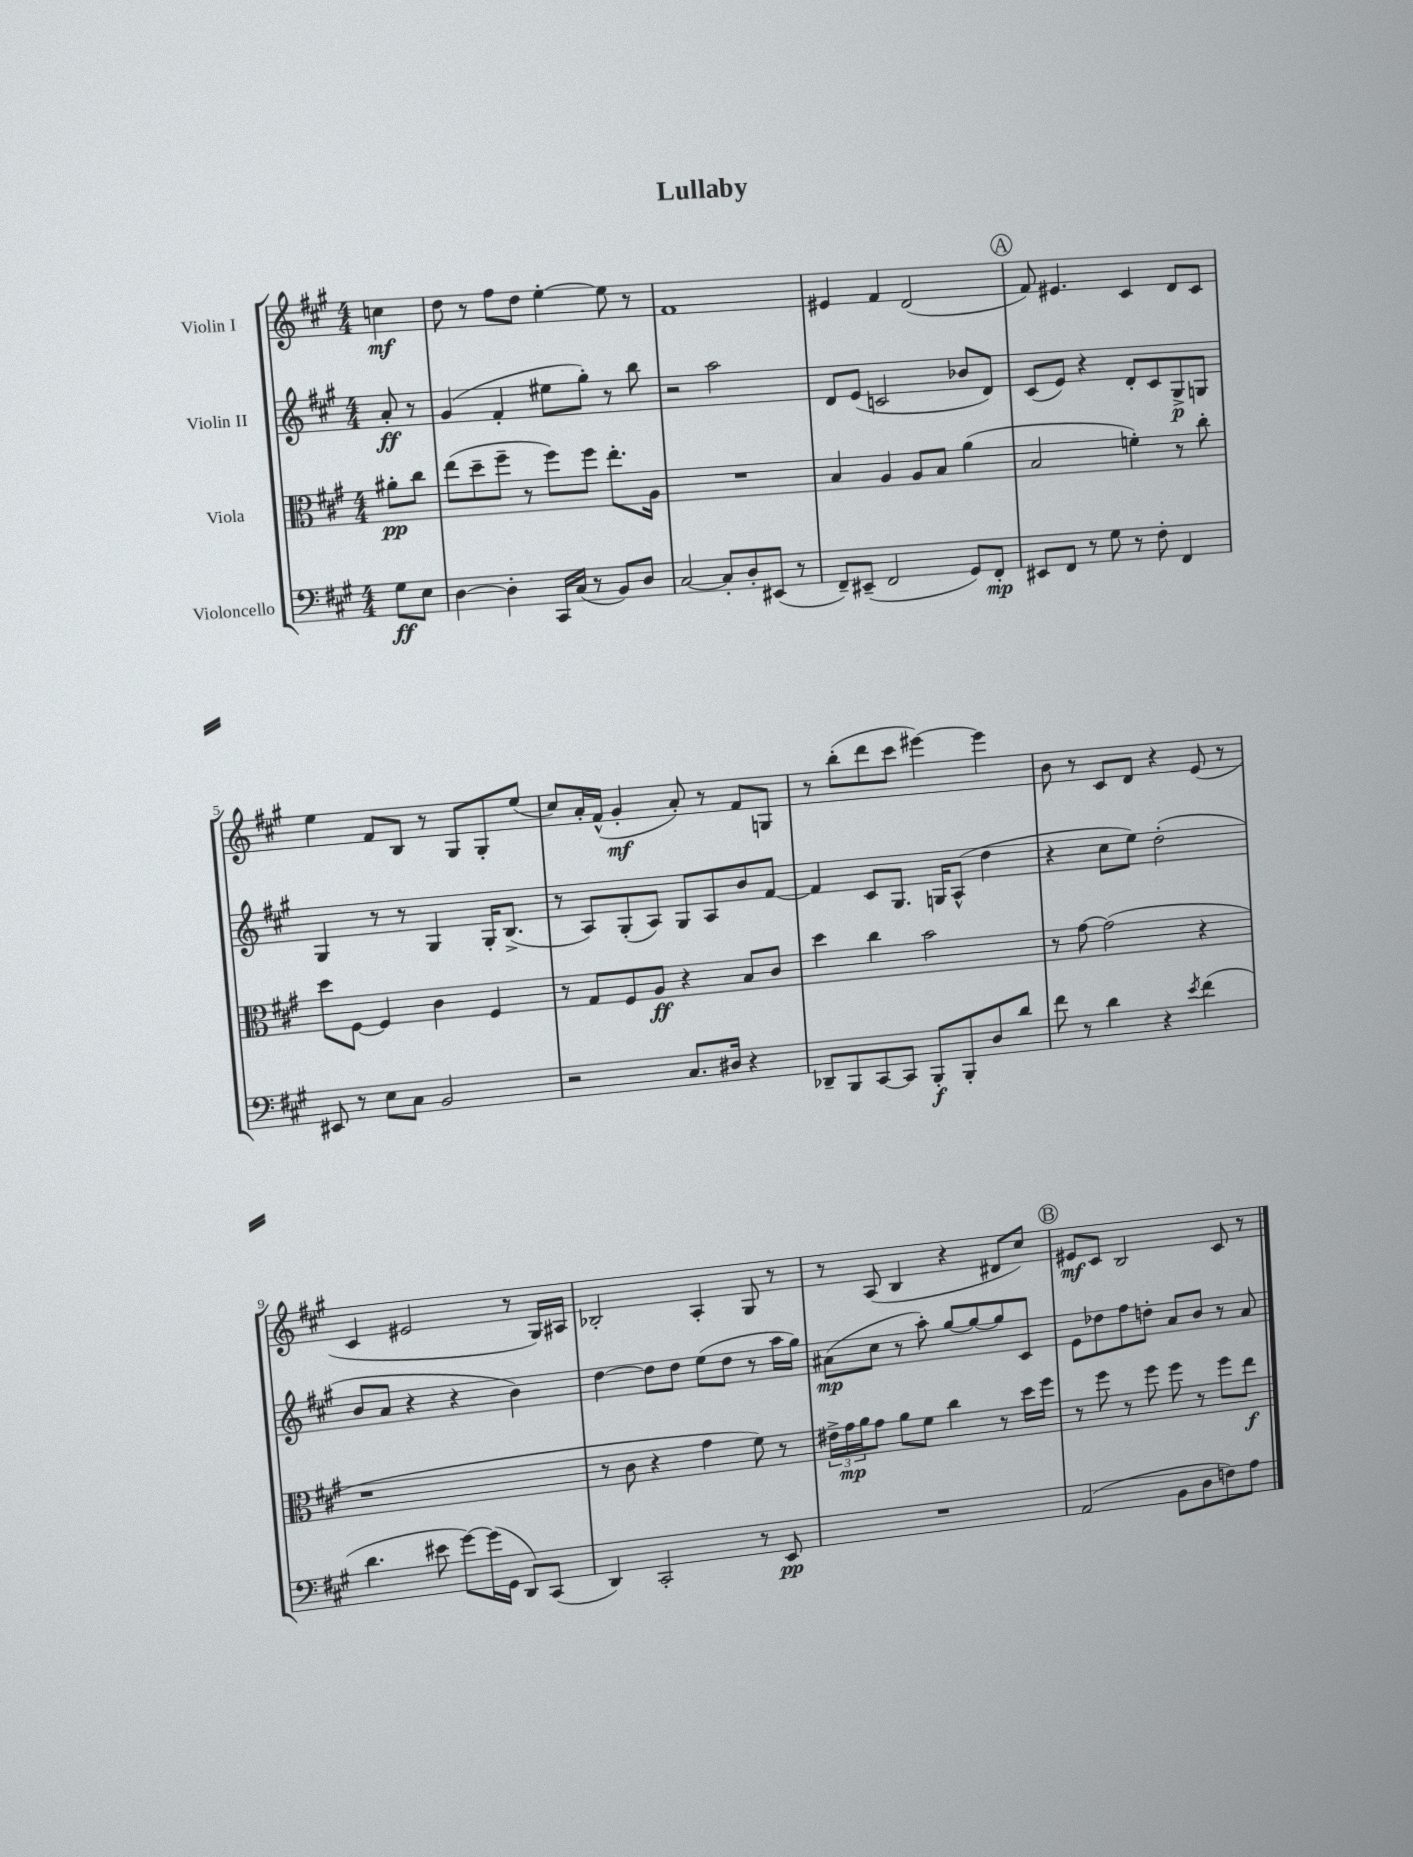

**kern	**kern	**kern	**kern
*staff4	*staff3	*staff2	*staff1
*clefF4	*clefC3	*clefG2	*clefG2
*k[f#c#g#]	*k[f#c#g#]	*k[f#c#g#]	*k[f#c#g#]
*M4/4	*M4/4	*M4/4	*M4/4
8G#	8a#'	8a'	4cc
8E	8cc#	8r	.
=	=	=	=
[4D	(8ee	(4g#	8dd
.	8dd~	.	8r
4D']	8ff#~	4f#'	8ff#
.	8r	.	8dd
16CC#	8ff#)	8ee#	[4ee'
(16C#	.	.	.
8r	8ff#	8gg#')	.
8BB)	8.ee'	8r	8ee]
8D	.	8bb	8r
.	16A	.	.
=	=	=	=
[2C#	1r	2r	1f#
8C#']	.	2aa	.
8D'	.	.	.
(8EE#	.	.	.
8r	.	.	.
=	=	=	=
8FF#~)	4B	8d	4e#
(8EE#~	.	(8e	.
2FF#	4A	2c	4f#
.	8A	.	(2d
.	8B	.	.
8GG#)	(4a	8b-	.
8FF#'	.	8d)	.
=	=	=	=
8EE#	2B	(8c#	8f#)
8FF#	.	8e)	4.e#
8r	.	4r	.
8G#	.	.	.
8r	4f')	8d'	4c#
8F#'	.	8c#	.
4FF#	8r	8G#^	8d
.	8cc#'	8G	8c#
=	=	=	=
8EE#	8dd	4G#	4ee
8r	[8F#	.	.
8E	4F#]	8r	8f#
8C#	.	8r	8B
2BB	4c#	4G#	8r
.	.	.	8G#
.	4F#	16G#'	8G#'
.	.	(8.B^	.
.	.	.	(8ee
=	=	=	=
2r	8r	8r	8cc#)
.	8G#	8A)	16a'
.	.	.	(16f#^^
.	8F#	(8G#'	4g#'
.	8A	8A)	.
8.C#	4r	8G#	8a')
.	.	8A	8r
16D#	.	.	.
4r	8B	8b	8f#
.	8c#	[8f#	8G
=	=	=	=
8DD-~	4dd	4f#]	8r
8BBB	.	.	(8bb'
[8CC#	4cc#	8c#	8ddd
8CC#]	.	8.G#	8ccc#
8BBB'	2b	.	[4eee#)
.	.	16G	.
8BBB'	.	(8A^^	.
8D	.	4dd	4eee#]
8d	.	.	.
=	=	=	=
8f#	8r	4r	8b
8r	[8g#	.	8r
4d	(2g#]	8cc#	8c#
.	.	8ee)	8d
4r	.	(2dd'	4r
8qe	.	.	.
(4f#	4r	.	(8e
.	.	.	8r
=	=	=	=
4.d	1r	8b	4c#
.	.	8a	.
.	.	4r	2e#
8e#	.	.	.
[8g#)	.	4r	.
(16g#]	.	.	.
16GG#	.	.	.
8DD)	.	4b)	8r
(8CC#	.	.	16G#)
.	.	.	16A#
=	=	=	=
4DD)	8r	[4dd	2B-'
.	8c#	.	.
2CC#'	4r	8dd]	.
.	.	8dd	.
.	4g#	(8ee	4A'
.	.	8dd	.
8r	8f#)	8r	8G#
8EE	8r	16aa	8r
.	.	16gg#)	.
=	=	=	=
1r	24e#^	(8a#	8r
.	24g#	.	.
.	24a	.	.
.	8g#	8cc#	(8A
.	8a	8r	4B
.	8f#	8aa')	.
.	4cc#	[8gg#	4r
.	.	8gg#_	.
.	8r	8gg#]	8d#
.	16dd	8c#	8cc#)
.	16ff#	.	.
=	=	=	=
(2AA	8r	8e	8e#
.	8ff#	8dd-	8c#
.	8r	8ff#	2B
.	8ff#	8dd'	.
8BB	8ff#	8a	.
8D	8r	8b	.
8F)	8ff#	8r	8c#
8A	8ee	8a	8r
==	==	==	==
*-	*-	*-	*-
